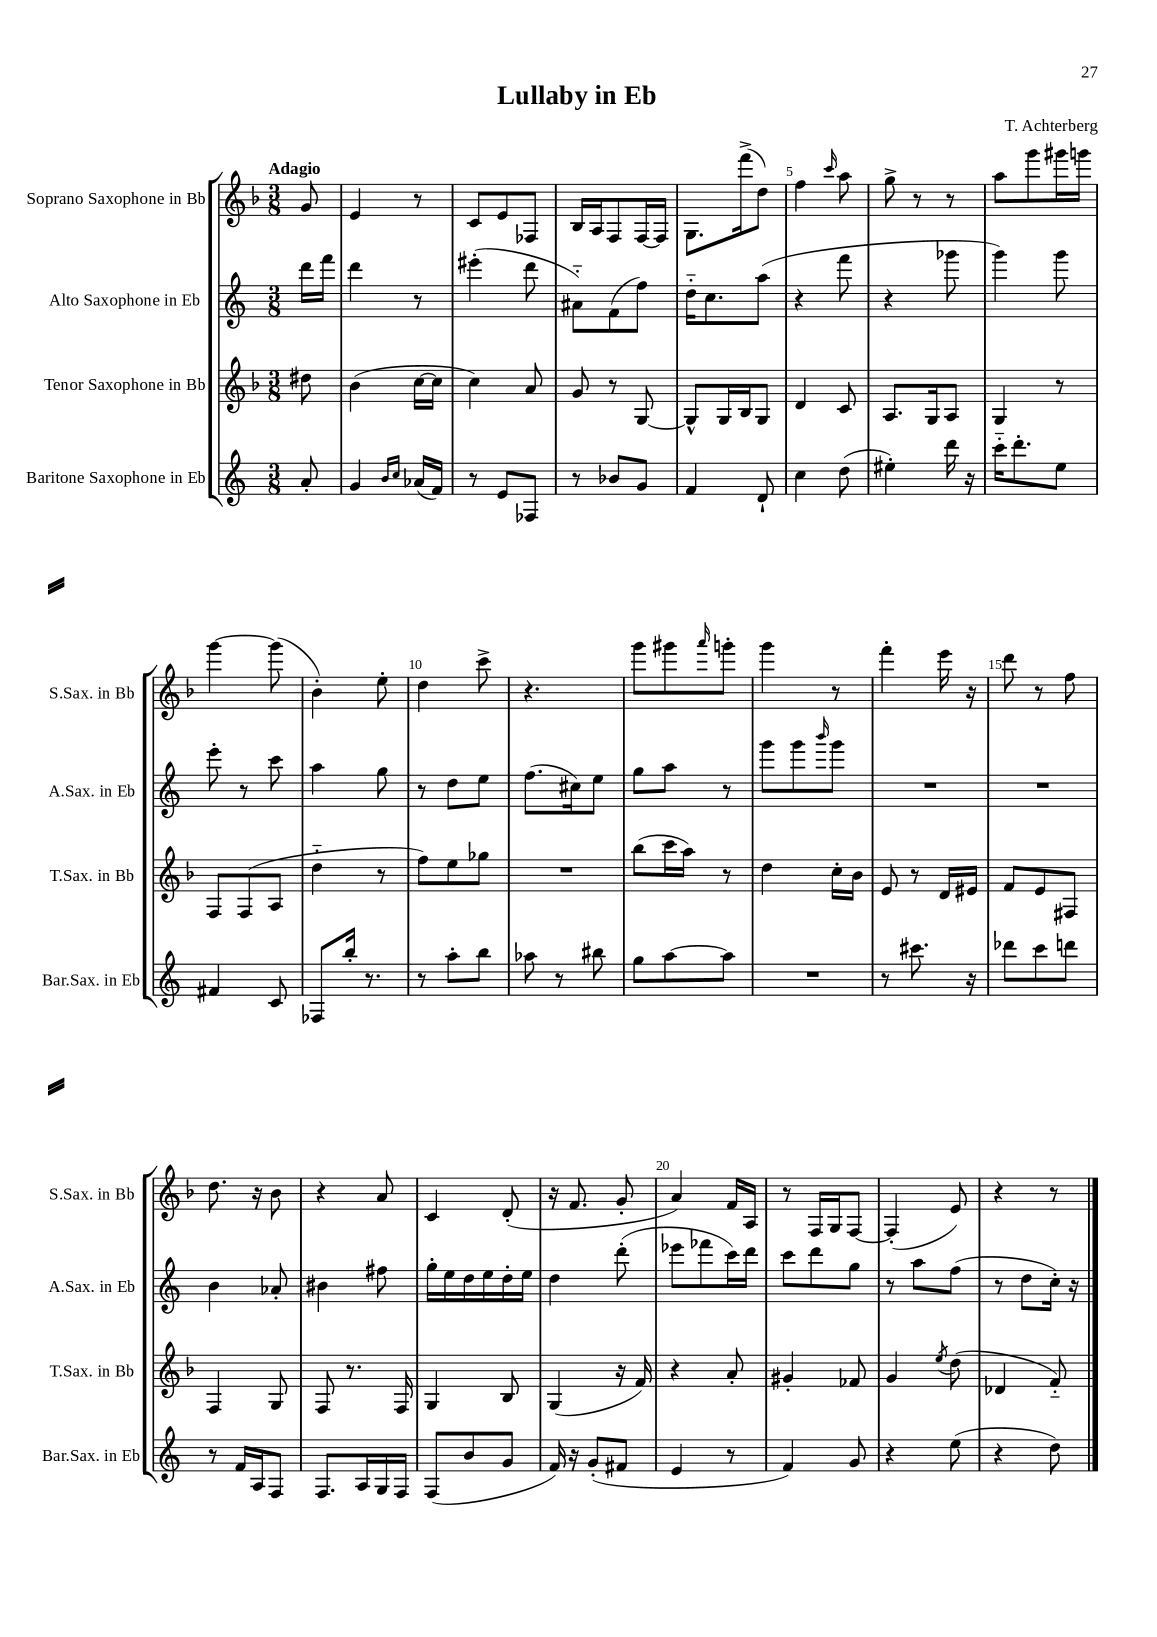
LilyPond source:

\header { title = "Lullaby in Eb" composer = "T. Achterberg" }
<<
\new StaffGroup <<
\new Staff = "s0" \with { instrumentName = "Soprano Saxophone in Bb" shortInstrumentName = "S.Sax. in Bb" } {
    \clef treble \key f \major \numericTimeSignature \time 3/8 \partial 8 \tempo "Adagio"
    g'8 |
    e'4 r8 |
    c'8 e'8 fes8 |
    bes16 a16 f8 f16~ f16 |
    g8. f'''16->( d''8) |
    f''4 \grace { c'''16 } a''8 |
    g''8-> r8 r8 |
    a''8 g'''8 gis'''16 g'''16 |
    g'''4~ g'''8( |
    bes'4-.) e''8-. |
    d''4 c'''8-> |
    r4. |
    g'''8 gis'''8 \grace { a'''16 } g'''8-. |
    g'''4 r8 |
    f'''4-. e'''16 r16 |
    d'''8 r8 f''8 |
    d''8. r16 bes'8 |
    r4 a'8 |
    c'4 d'8-.( |
    r16 f'8. g'8-. |
    a'4) f'16 a16 |
    r8 f16 g16 f8~ |
    f4-.( e'8) |
    r4 r8 \bar "|." |
}
\new Staff = "s1" \with { instrumentName = "Alto Saxophone in Eb" shortInstrumentName = "A.Sax. in Eb" } {
    \clef treble \key c \major \numericTimeSignature \time 3/8 \partial 8
    d'''16 f'''16 |
    d'''4 r8 |
    eis'''4-.( d'''8 |
    ais'8-_) f'8( f''8) |
    d''16-_ c''8. a''8( |
    r4 f'''8 |
    r4 ges'''8 |
    g'''4) g'''8 |
    e'''8-. r8 c'''8 |
    a''4 g''8 |
    r8 d''8 e''8 |
    f''8.( cis''16) e''8 |
    g''8 a''8 r8 |
    g'''8 g'''8 \grace { b'''16 } g'''8 |
    R4. |
    R4. |
    b'4 aes'8-. |
    bis'4 fis''8 |
    g''16-. e''16 d''16 e''16 d''16-. e''16 |
    d''4 d'''8-.( |
    ees'''8 fes'''8 c'''16) d'''16 |
    c'''8 d'''8 g''8 |
    r8 a''8 f''8( |
    r8 d''8 c''16-.) r16 \bar "|." |
}
\new Staff = "s2" \with { instrumentName = "Tenor Saxophone in Bb" shortInstrumentName = "T.Sax. in Bb" } {
    \clef treble \key f \major \numericTimeSignature \time 3/8 \partial 8
    dis''8 |
    bes'4( c''16~ c''16 |
    c''4) a'8 |
    g'8 r8 g8~ |
    g8-^ g16 bes16 g8 |
    d'4 c'8 |
    a8. g16 a8 |
    g4 r8 |
    f8 f8( a8 |
    d''4-_ r8 |
    f''8) e''8 ges''8 |
    R4. |
    bes''8( c'''16 a''16) r8 |
    d''4 c''16-. bes'16 |
    e'8 r8 d'16 eis'16 |
    f'8 e'8 fis8 |
    f4 g8 |
    f8 r8. f16 |
    g4 bes8 |
    g4( r16 f'16) |
    r4 a'8-. |
    gis'4-. fes'8 |
    g'4 \acciaccatura { e''8 } d''8( |
    des'4 f'8-_) \bar "|." |
}
\new Staff = "s3" \with { instrumentName = "Baritone Saxophone in Eb" shortInstrumentName = "Bar.Sax. in Eb" } {
    \clef treble \key c \major \numericTimeSignature \time 3/8 \partial 8
    a'8-. |
    g'4 \grace { b'16 c''16 } aes'16( f'16) |
    r8 e'8 fes8 |
    r8 bes'8 g'8 |
    f'4 d'8-! |
    c''4 d''8( |
    eis''4-.) d'''16 r16 |
    c'''16-_ d'''8.-. e''8 |
    fis'4 c'8 |
    fes8 b''16-. r8. |
    r8 a''8-. b''8 |
    aes''8 r8 bis''8 |
    g''8 a''8~ a''8 |
    R4. |
    r8 cis'''8. r16 |
    des'''8 c'''8 d'''8 |
    r8 f'16 a16 f8 |
    f8. a16 g16 f16 |
    f8( b'8 g'8 |
    f'16) r16 g'8-.( fis'8 |
    e'4 r8 |
    f'4) g'8 |
    r4 e''8( |
    r4 d''8) \bar "|." |
}
>>
>>
\layout { \context { \Score \override BarNumber.break-visibility = ##(#f #t #t) barNumberVisibility = #(every-nth-bar-number-visible 5) } }
